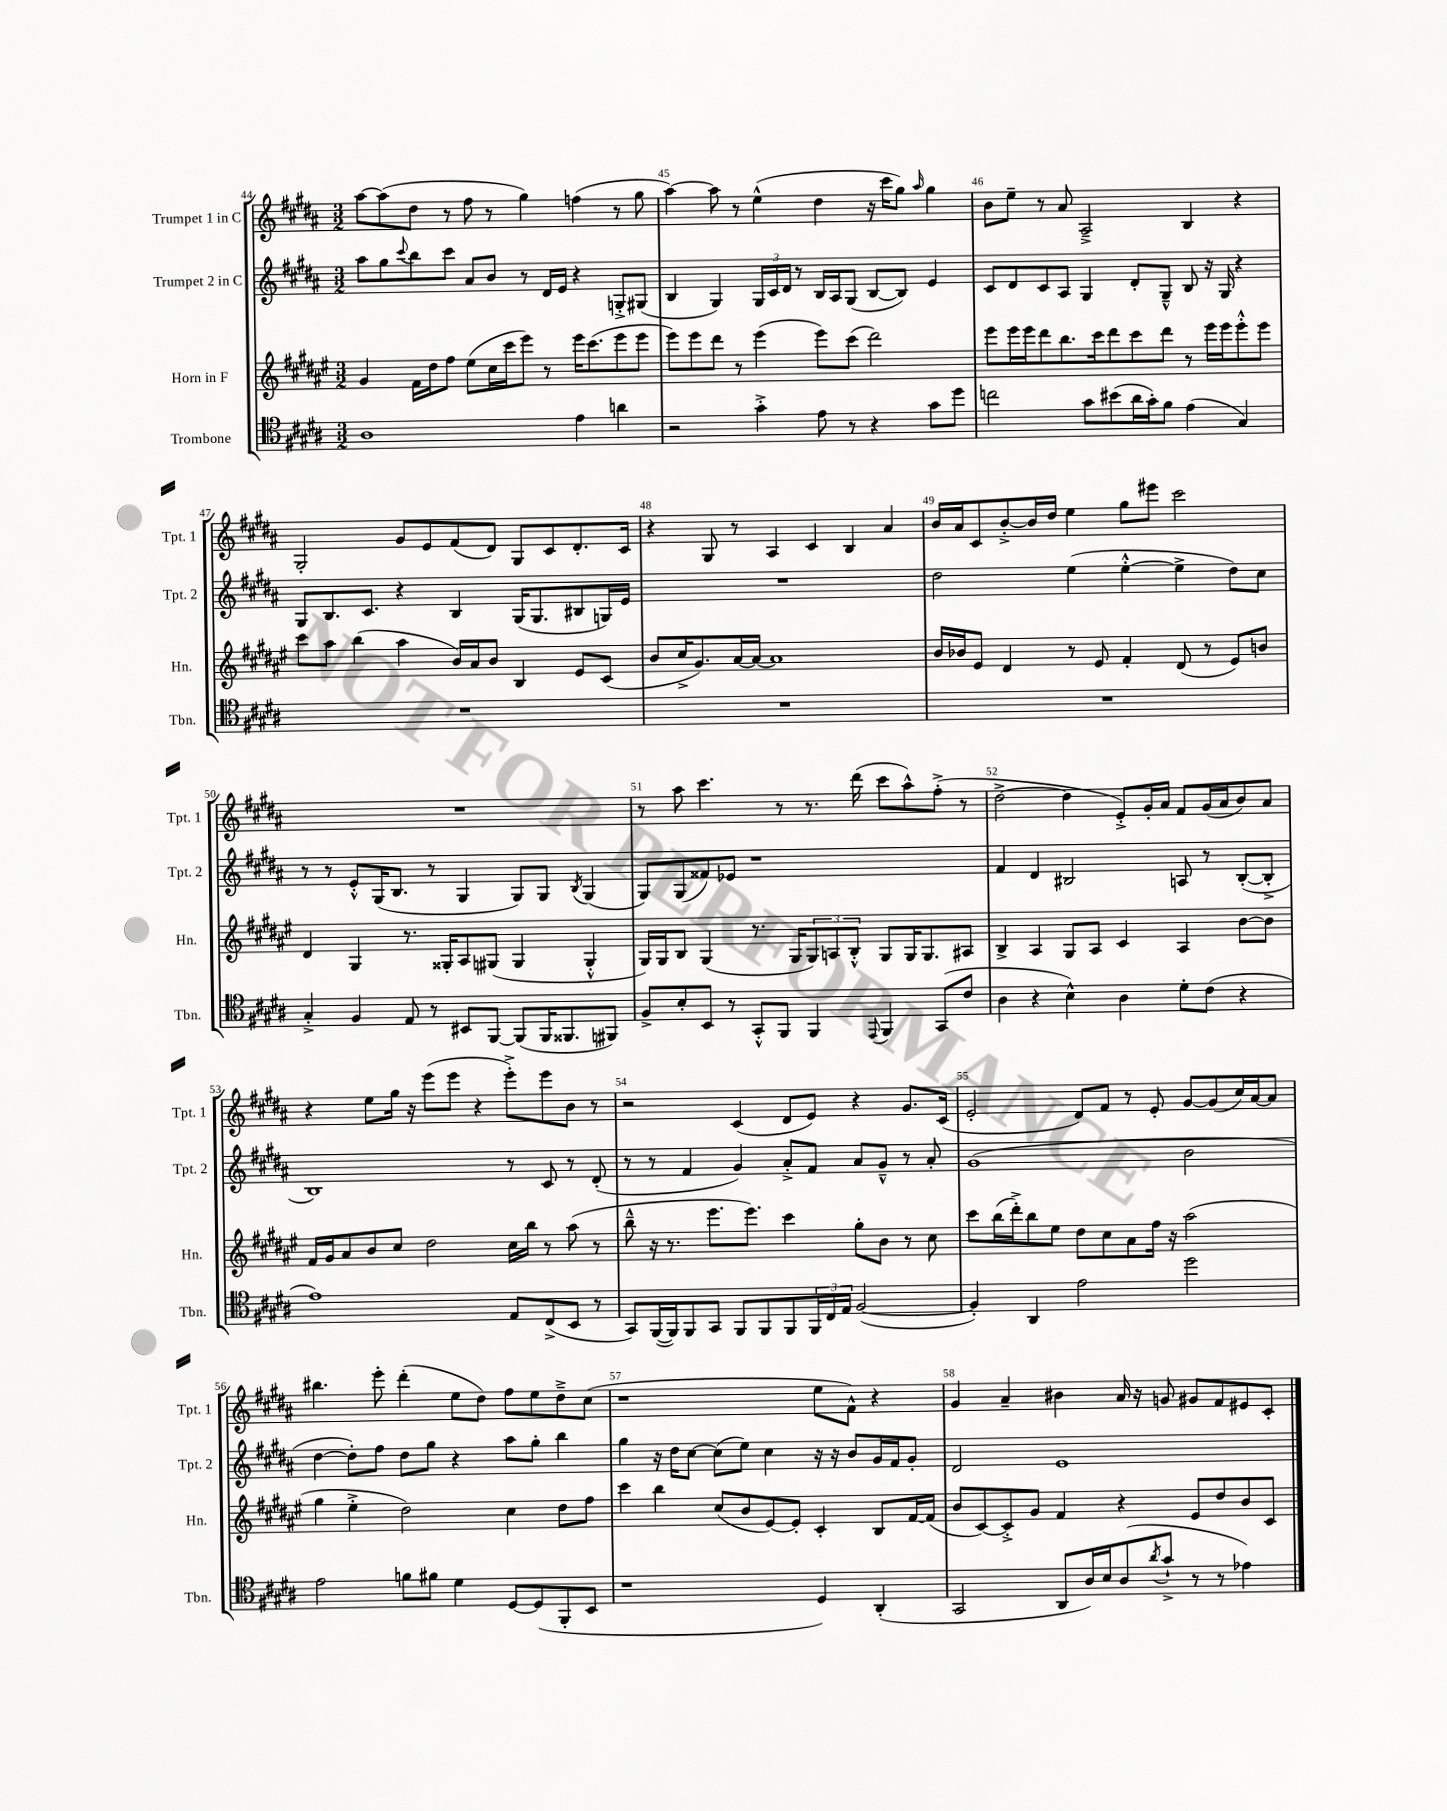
<<
\new StaffGroup <<
\new Staff = "s0" \with { instrumentName = "Trumpet 1 in C" shortInstrumentName = "Tpt. 1" } {
    \clef treble \key b \major \numericTimeSignature \time 3/2
    ais''8~ ais''8( dis''8 r8 fis''8 r8 gis''4) f''4( r8 gis''8 |
    ais''4~) ais''8 r8 e''4-^( dis''4 r16 cis'''16 gis''8) \grace { ais''16 } gis''4 |
    b'8 e''8-- r8 ais'8 ais2---> b4 r4 |
    gis2-. gis'8 e'8 fis'8( dis'8) gis8 cis'8 dis'8.-. cis'16 |
    r4 gis8 r8 ais4 cis'4 b4 ais'4 |
    b'16 ais'16 cis'8 b'8~-.-> b'16 dis''16 e''4 gis''8 eis'''8 cis'''2 |
    R1. |
    r8 ais''8 cis'''4. r8 r8. dis'''16( cis'''8 ais''8-^) fis''8-.->( r8 |
    dis''2~-> dis''4 e'8-.->) gis'16-. ais'16 fis'8 gis'16( ais'16 b'8) ais'8 |
    r4 e''8 gis''16 r16 e'''8( e'''8 r4 e'''8-.->) e'''8 b'8 r8 |
    r2 cis'4( dis'8 e'8) r4 gis'8. cis'16( |
    e'2-. dis'8) fis'8 r8 e'8-. gis'8~ gis'8( cis''16) ais'16~ ais'8 |
    bis''4. e'''8-. dis'''4-.( e''8 dis''8) fis''8 e''8 dis''8---> cis''8( |
    r1 e''8 fis'8-^) r4 |
    gis'4 ais'4-- bis'4 ais'16 r16 g'8 gis'8 fis'8 eis'8 cis'8-. \bar "|." |
}
\new Staff = "s1" \with { instrumentName = "Trumpet 2 in C" shortInstrumentName = "Tpt. 2" } {
    \clef treble \key b \major \numericTimeSignature \time 3/2
    ais''8 gis''8 \appoggiatura { cis'''8 } b''8 cis'''8 ais'8 b'8 r8 dis'16 e'16 r4 g8-.-> gis8( |
    b4 gis4) \tuplet 3/2 { gis16 cis'16 dis'16 } r8 b16 ais16 gis8( b8~ b8) e'4 |
    cis'8 dis'8 cis'8 ais8 gis4 dis'8-. gis8---^ b8 r16 gis16 r4 |
    gis8 b8. cis'8. r4 b4 gis16( gis8. bis8 g16) e'16 |
    R1. |
    dis''2 e''4( e''4~-.-^ e''4-> dis''8) cis''8 |
    r8 r8 e'8-.-^ gis16( b8. r8 gis4 gis8) gis8 \acciaccatura { b8 } gis4( |
    gis8) gis8( fisis'8) ees'8 r1 |
    fis'4 dis'4 bis2 a8 r8 bis8~-.( bis8-.-> |
    b1) r8 cis'8 r8 dis'8-.( |
    r8 r8 fis'4 gis'4) ais'8-.-> fis'8 ais'8 gis'8---^ r8 ais'8-. |
    gis'1( b'2 |
    dis''4~ dis''8-.) fis''8 dis''8 gis''8 r4 ais''8 gis''8-. b''4 |
    gis''4 r16 dis''16 cis''8~ cis''8( e''8) cis''4 r16 r16 b'8 gis'16 fis'16 gis'8-. |
    dis'2 e'1 \bar "|." |
}
\new Staff = "s2" \with { instrumentName = "Horn in F" shortInstrumentName = "Hn." } {
    \clef treble \key fis \major \numericTimeSignature \time 3/2
    gis'4 fis'16 dis''16 fis''8 eis''8( cis''16 cis'''16 eis'''8) r8 eis'''16 cis'''8.( eis'''8 eis'''8 |
    eis'''8) eis'''8 dis'''8 r8 eis'''4( eis'''8) cis'''8( dis'''2) |
    eis'''8 eis'''16 eis'''16 dis'''8 b''8. cis'''16 dis'''8 cis'''8 dis'''8 r8 eis'''16 eis'''16 eis'''8-.-^ eis'''8 |
    cis'''8 ais''8 b''4( ais''4 b'16) ais'16 b'8 b4 eis'8 cis'8( |
    b'8 cis''16-> gis'8.) ais'16~ ais'16~ ais'1 |
    b'16 bes'16 eis'8 dis'4 r8 eis'8 fis'4-. dis'8( r8 eis'8) b'8 |
    dis'4 gis4 r8. gisis16-. ais8 gis8( gis4 gis4-.-^ |
    gis16) gis16 b8 gis4( r8. gis16 \tuplet 3/2 { gis8) a8 b8-.-^ } gis8 gis16 gis8. ais8 |
    b4-> ais4 gis8 ais8 cis'4 ais4 b'8~ b'8 |
    fis'16 gis'16 ais'8 b'8 cis''8 dis''2 cis''16 b''16 r8 ais''8( r8 |
    b''8---^ r16 r8. eis'''8. eis'''8.) cis'''4 gis''8-. b'8 r8 cis''8 |
    cis'''8 b''16( dis'''16-.->) b''8 eis''8 dis''8 cis''8 ais'8 fis''16 r16 ais''2( |
    gis''4 eis''4-.-> dis''2) cis''4 dis''8 fis''8 |
    cis'''4 b''4 cis''8( b'8 eis'8~) eis'8-. cis'4-. b8 fis'16~ fis'16( |
    b'8 cis'8~) cis'8-.-> gis'8 fis'4 r4 eis'8 dis''8 b'8 cis'8 \bar "|." |
}
\new Staff = "s3" \with { instrumentName = "Trombone" shortInstrumentName = "Tbn." } {
    \clef tenor \key b \major \numericTimeSignature \time 3/2
    ais1 e'4 a'4 |
    r2 gis'4-.-> e'8 r8 r4 gis'8 dis''8 |
    c''2 gis'8 bis'8( ais'16 gis'16-.) fis'8 e'4( gis4) |
    R1. |
    R1. |
    R1. |
    gis4-.-> fis4 e8 r8 bis,8 fis,8~ fis,8( fis,16 fisis,8. fis,8) |
    fis8-> b8-. b,8 r8 gis,8-.-^ fis,8 fis,4 \appoggiatura { e,8 } fis,4 gis,8( cis'8 |
    ais4 r4 b4-^) ais4 dis'8-. cis'8( r4 |
    e'1) e8 cis8->( b,8 r8 |
    gis,8) fis,16~( fis,16) fis,8 gis,8 fis,8 fis,8 fis,8 \tuplet 3/2 { fis,16 cis16 e16 } fis2~( |
    fis4-.) ais,4 e'2 dis''2 |
    e'2 f'8 fis'8 dis'4 dis8~ dis8( fis,8-. b,8 |
    r1 dis4) ais,4-.( |
    gis,2 ais,8 ais16) b16 ais8( \acciaccatura { ais'8 } gis'8-!-> r8 r8 ees'4) \bar "|." |
}
>>
>>
\layout { \context { \Score currentBarNumber = #44 \override BarNumber.break-visibility = ##(#f #t #t) barNumberVisibility = #all-bar-numbers-visible } }
